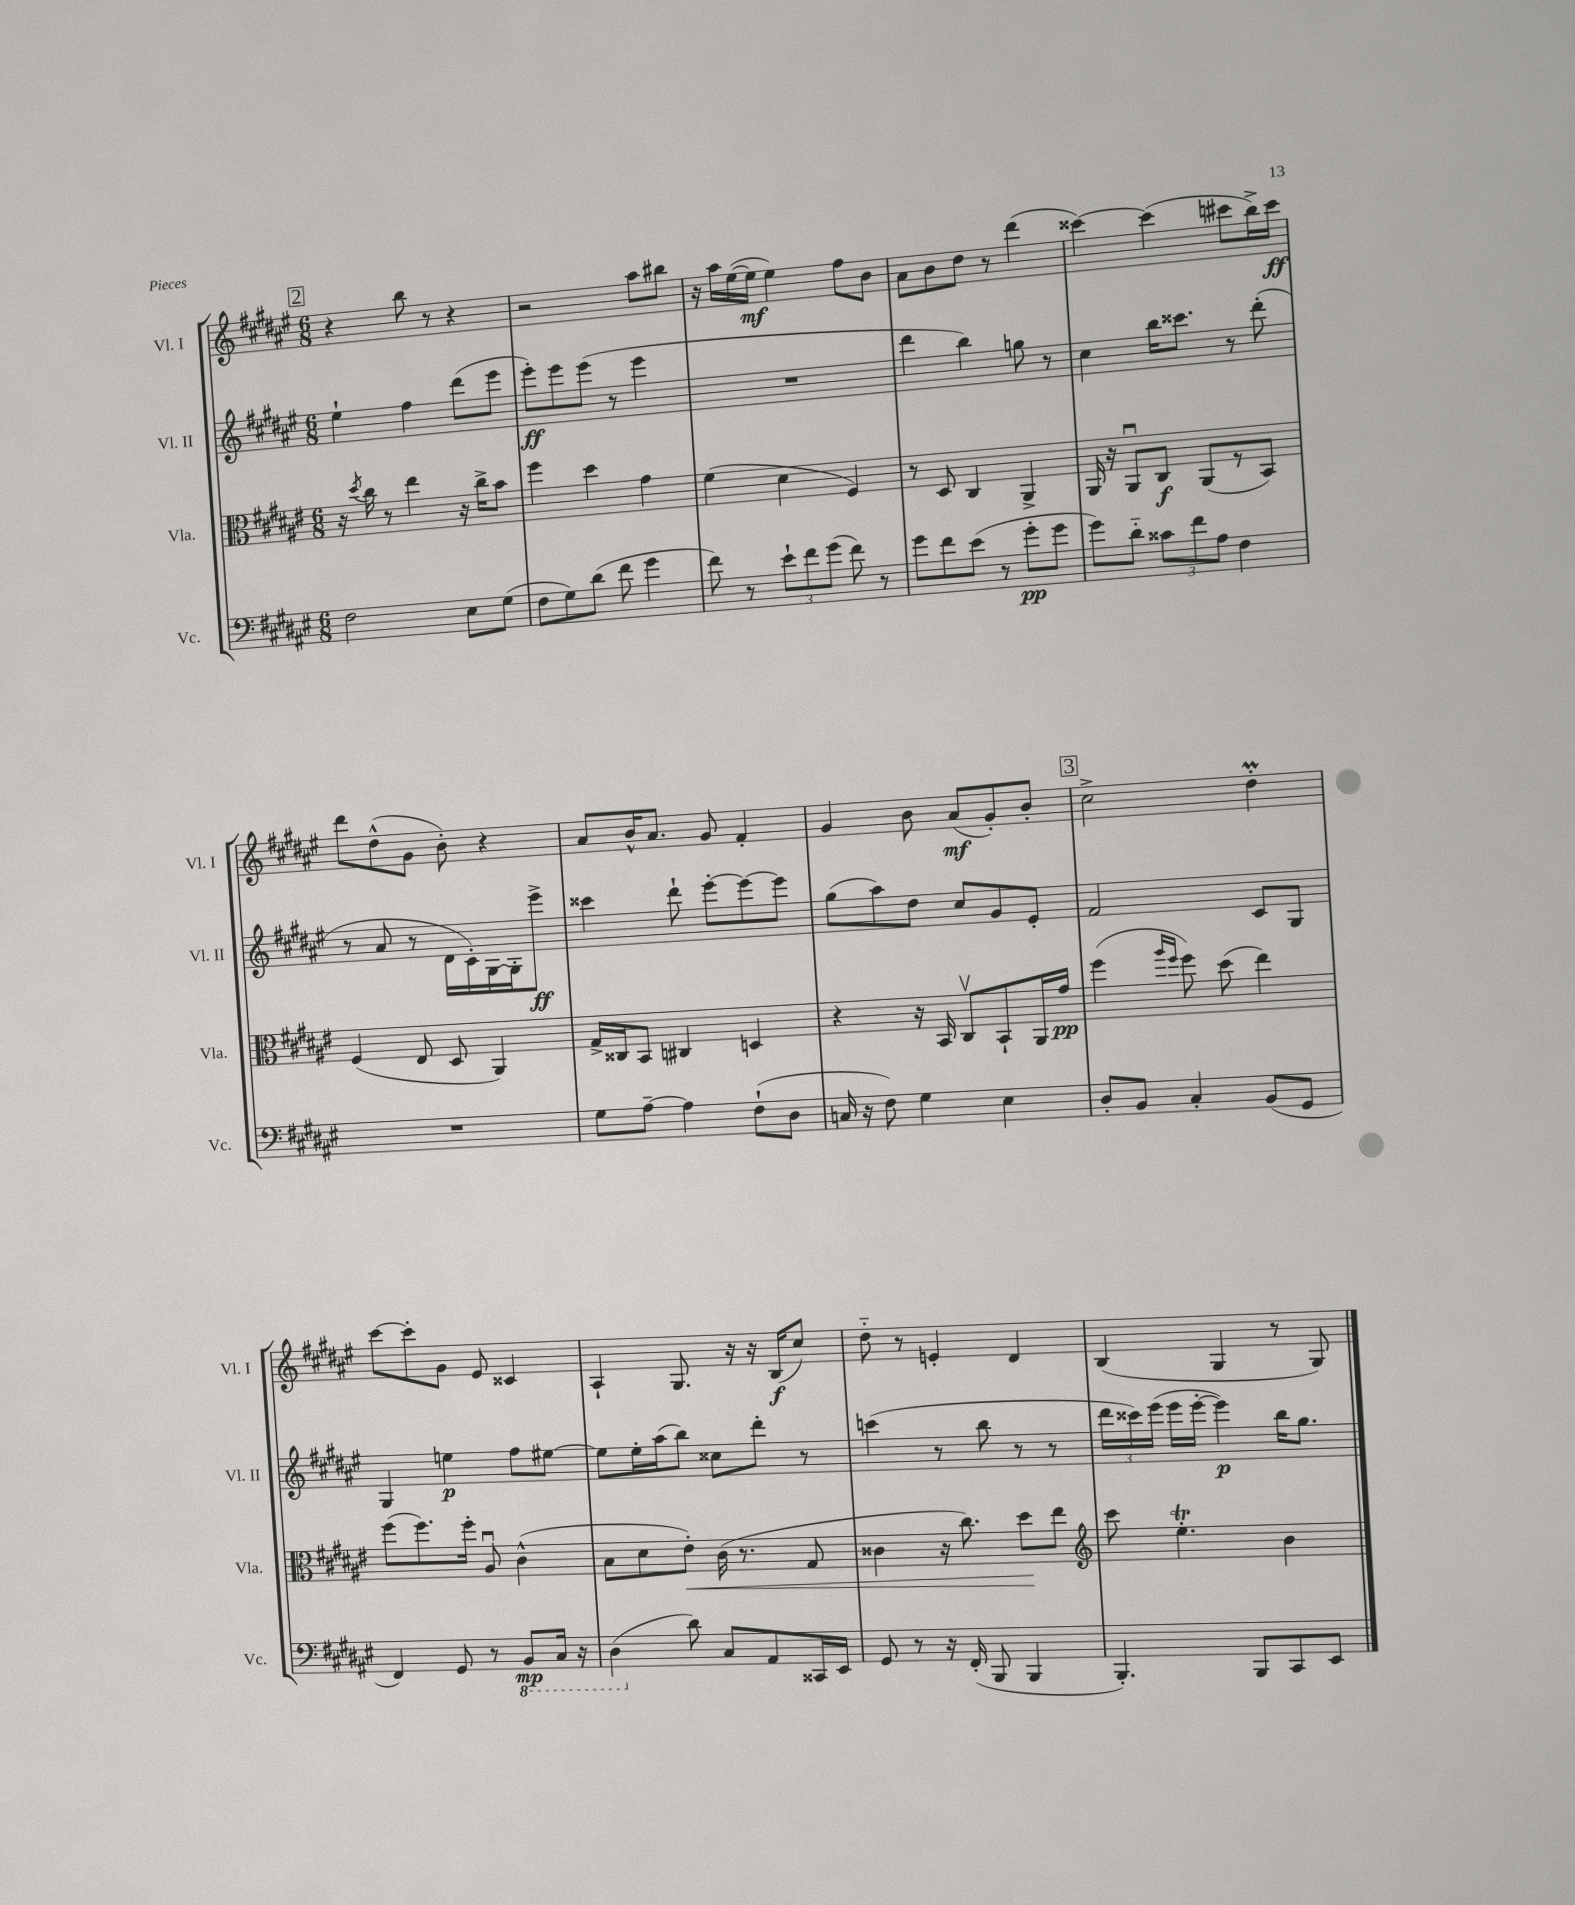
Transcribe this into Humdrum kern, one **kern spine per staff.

**kern	**kern	**kern	**kern
*staff4	*staff3	*staff2	*staff1
*clefF4	*clefC3	*clefG2	*clefG2
*k[f#c#g#d#a#e#]	*k[f#c#g#d#a#e#]	*k[f#c#g#d#a#e#]	*k[f#c#g#d#a#e#]
*M6/8	*M6/8	*M6/8	*M6/8
2F#	16r	4ee#`	4r
.	8qdd#	.	.
.	16cc#	.	.
.	8r	.	.
.	4ee#	4ff#	8bb
.	.	.	8r
8E#	16r	(8ddd#	4r
.	16cc#^	.	.
(8G#	8b	8eee#	.
=	=	=	=
8F#	4ff#	8eee#')	2r
8G#)	.	8eee#	.
(8d#	4dd#	(8eee#	.
8f#	.	8r	.
4g#	4g#	4eee#	8aa#
.	.	.	8bb#
=	=	=	=
8f#)	(4f#	2.r	16r
.	.	.	16aa#
8r	.	.	([16ee#
.	.	.	16ee#]
12e#`	4d#	.	4ee#)
12f#	.	.	.
(12g#	.	.	.
8f#)	4F#)	.	8ff#
8r	.	.	8b
=	=	=	=
8g#	8r	4ddd#	8a#
8f#	8D#	.	8b
(8e#	4C#	4bb)	8dd#
8r	.	.	8r
8g#'	4AA#^	8gg	(4ddd#
8g#	.	8r	.
=	=	=	=
8g#)	16AA#	4cc#	[4ccc##)
.	16r	.	.
8d#'~	8AA#u	.	.
12c##	8C#	16bb	(4ccc##]
.	.	8.ccc##	.
12f#	.	.	.
.	(8AA#	.	.
12A#	.	.	.
4F#	8r	8r	8ccc#
.	8BB)	(8ddd#'	16bb^)
.	.	.	16ccc#
=	=	=	=
2.r	(4F#	8r	8ddd#
.	.	8a#	(8dd#^^
.	8E#	8r	8g#
.	8D#	16d#	8b')
.	.	16c#')	.
.	4AA#)	[16G#	4r
.	.	16G#']	.
.	.	8eee#^	.
=	=	=	=
8G#	16G#^	4ccc##	8a#
.	16C##	.	.
[8A#~	8BB	.	16b^^
.	.	.	8.a#
4A#]	4C#	8ddd#`	.
.	.	[8eee#'	8g#
(8F#`	4D	8eee#_	4f#'
8D#	.	8eee#]	.
=	=	=	=
16C	4r	(8gg#	4g#
16r	.	.	.
8F#)	.	8aa#)	.
4G#	16r	8dd#	8b
.	16BB	.	.
.	8C#v	8cc#	(8a#
4E#	8BB`	8g#	8g#')
.	16AA#	8e#'	8b'
.	16g#	.	.
=	=	=	=
8D#'	(4ff#	2f#	2cc#^
8BB	.	.	.
.	16qqaa#	.	.
.	16qqff#	.	.
4C#'	8ff#)	.	.
.	(8dd#	.	.
(8BB	4ee#)	8c#	4dd#'
8GG#	.	8G#	.
=	=	=	=
4FF#)	(8ff#	4G#	[8ccc#
.	8.ff#)	.	8ccc#']
8GG#	.	4ee	8g#
.	16ff#'	.	.
8r	8A#u	.	8e#
8BBB	(4c#^^	8ff#	4c##
16CC#	.	[8ee#	.
16r	.	.	.
=	=	=	=
(4DD#	8B	8ee#]	4A#`
.	8d#	16ee#'	.
.	.	(16aa#	.
8d#)	8e#')	8bb)	8.G#
8C#	(16c#	8cc##	.
.	8.r	.	16r
8AA#	.	8ddd#'	16r
.	.	.	(16B
16CC##	8G#	8r	8cc#)
16EE#	.	.	.
=	=	=	=
8GG#	4c##	(4ccc	8dd#'~
8r	.	.	8r
16r	16r	8r	4e'
(16FF#'	8.cc#)	.	.
8BBB	.	8bb	.
4BBB	8dd#	8r	4d#
.	8ee#	8r	.
=	=	=	=
*	*clefG2	*	*
4.BBB')	8ccc#	24ddd#	(4B
.	.	24ccc##)	.
.	.	(24eee#	.
.	4.ee#'	16eee#	.
.	.	[16eee#'	.
.	.	4eee#])	4G#
8BBB	.	.	.
8CC#	4b	16bb	8r
.	.	8.gg#	.
8EE#	.	.	8G#)
==	==	==	==
*-	*-	*-	*-
